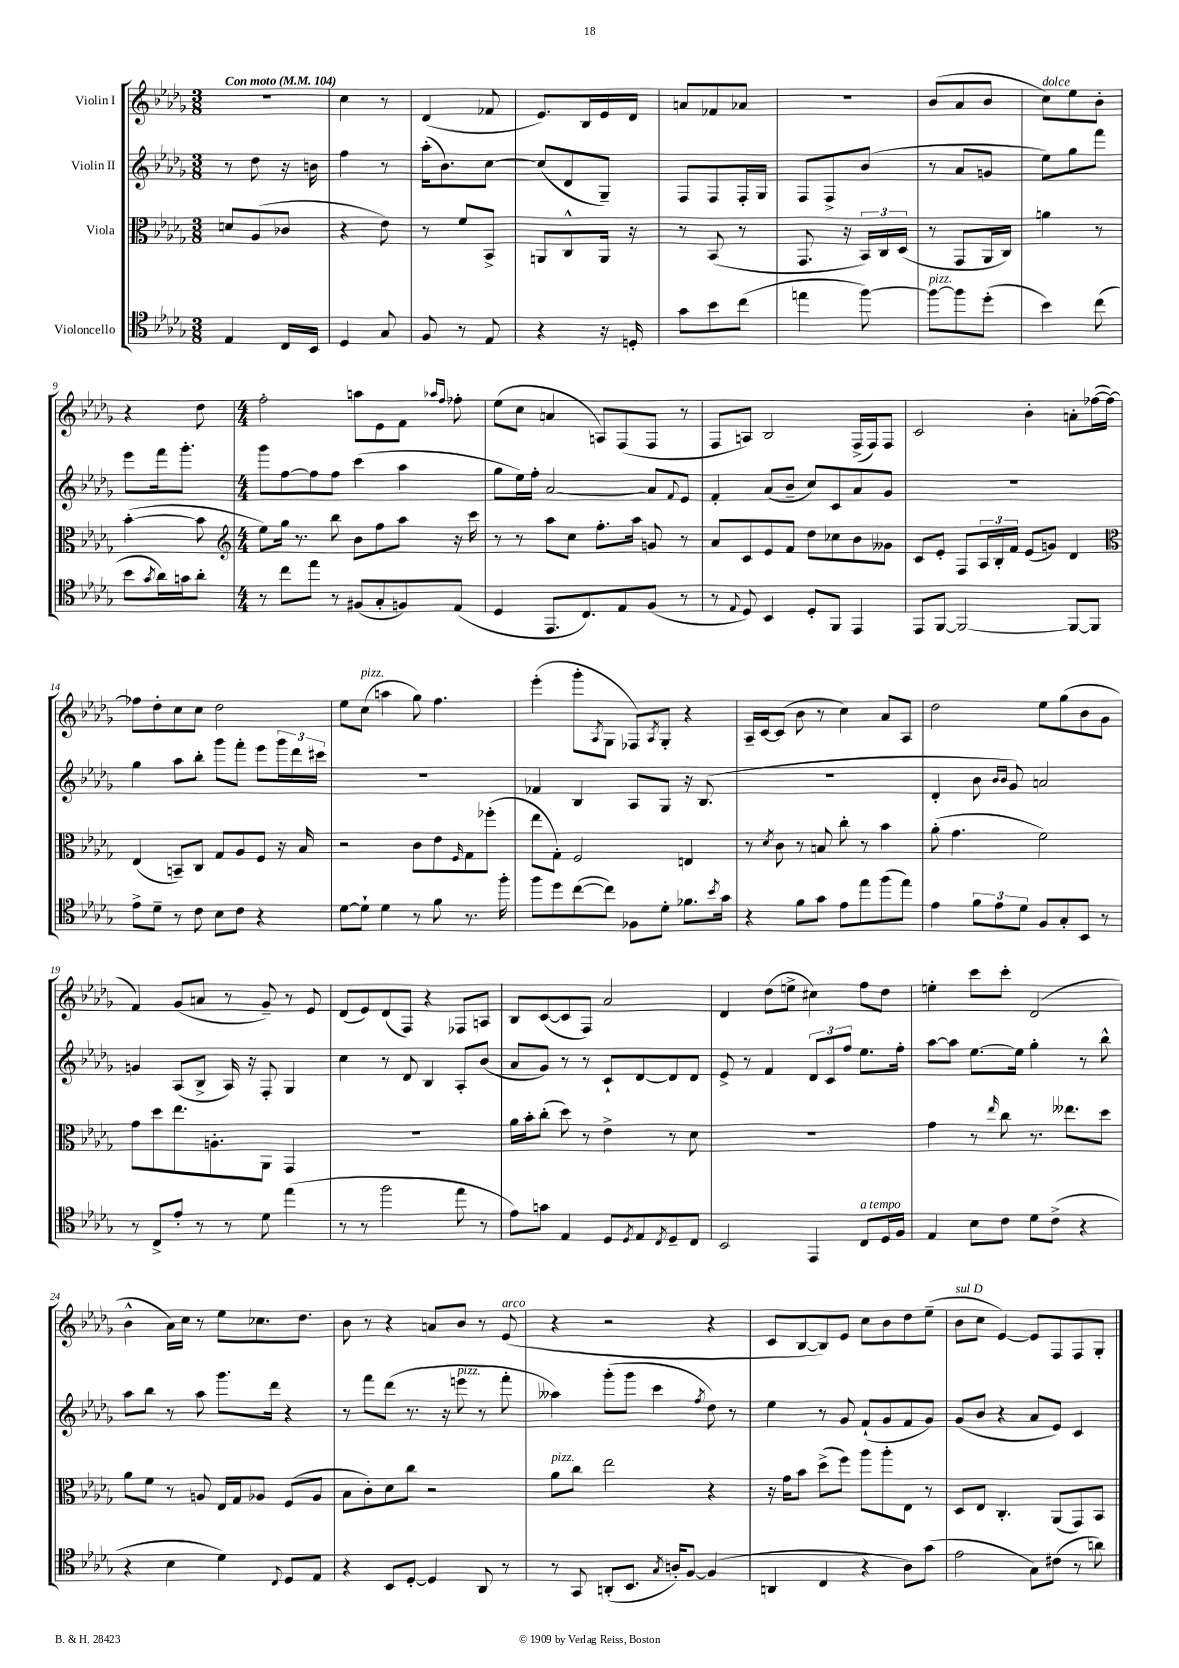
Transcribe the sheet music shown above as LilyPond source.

<<
\new StaffGroup <<
\new Staff = "s0" \with { instrumentName = "Violin I" } {
    \clef treble \key des \major \numericTimeSignature \time 3/8 \tempo "Con moto" 4 = 104
    R4. |
    c''4 r8 |
    des'4( fes'8 |
    ees'8.) bes16 ees'16 des'16 |
    a'8 fes'8 aes'8 |
    r4. |
    bes'8( aes'8 bes'8 |
    c''8^\markup { \italic "dolce" }) ees''8 bes'8-. |
    r4 des''8 |
    \numericTimeSignature \time 4/4 f''2-. a''8 ees'8 f'8 \grace { aes''16 f''16 } fes''8-. |
    ees''8( c''8 a'4 a8) f8( f8 r8 |
    f8 a8) bes2 f16->( f16) f8 |
    c'2 bes'4-. a'8-. fes''16~( fes''16~) |
    fes''8 des''8-. c''8 c''8 des''2 |
    ees''8 c''8^\markup { \italic "pizz." }( a''4 ges''8) f''4. |
    ees'''4-.( ges'''8-. \acciaccatura { aes8 } ges8 fes8) \acciaccatura { aes8 } ges8-. r4 |
    aes16-- c'16~ c'8( bes'8 r8 c''4) aes'8 aes8 |
    des''2 ees''8 ges''8( bes'8 ges'8 |
    f'4) ges'8( a'8 r8 ges'8--) r8 ees'8 |
    des'8( ees'8) des'8( f8) r4 fes8 a8 |
    bes8 c'8~( c'8 f8) aes'2 |
    des'4 des''8( e''8-> cis''4) f''8 des''8 |
    e''4-. c'''8 c'''8-. des'2( |
    bes'4-^ aes'16) c''16 r8 ees''8 ces''8. des''8. |
    bes'8 r8 r4 a'8 bes'8 r8 ees'8^\markup { \italic "arco" }( |
    r4 r2 r4 |
    c'8 bes8~ bes8) ees'8 c''8 bes'8 des''8 ees''8--( |
    bes'8^\markup { \italic "sul D" } c''8 ees'4~) ees'8 f8 f8 ges8-. \bar "|." |
}
\new Staff = "s1" \with { instrumentName = "Violin II" } {
    \clef treble \key des \major \numericTimeSignature \time 3/8
    r8 des''8 r16 b'16 |
    f''4 r8 |
    aes''16-.( bes'8.) c''8~ |
    c''8( des'8 ges8--) |
    f8 f8 f16-. ges16 |
    f8 f8-> bes'8( |
    r8 aes'8 g'8 |
    ees''8) ges''8 f'''8 |
    ees'''8 f'''16 ges'''8.-. |
    \numericTimeSignature \time 4/4 ges'''8 f''8~ f''8 f''8 c'''4( aes''4 |
    ges''8 ees''16) f''16-. aes'2~ aes'8 \appoggiatura { f'8 } ees'8 |
    f'4-. aes'8( bes'8-- c''8) c'8 aes'8 ges'8 |
    R1 |
    ges''4 aes''8 bes''8-. ges'''8 f'''8-. ees'''8 \tuplet 3/2 { ges'''16 des'''16 cis'''16 } |
    R1 |
    fes'4 bes4 aes8 ges8 r16 bes8.( |
    R1 |
    des'4-. bes'8 \grace { bes'16 bes'16 } ges'8) a'2 |
    g'4 aes8( bes8-> aes16) r16 f8-. ges4 |
    c''4 r8 des'8 bes4 aes8-. bes'8( |
    aes'8 ges'8) r8 r8 c'8-! des'8~ des'8 des'8 |
    ees'8-> r8 f'4 \tuplet 3/2 { des'8 c'8 f''8 } ees''8. f''16-. |
    aes''8~ aes''8 ees''8.~ ees''16 ges''4-. r8 bes''8-^ |
    aes''8 bes''8 r8 aes''8 ges'''8. des'''16 r4 |
    r8 f'''8 des'''8( r8. r16 e'''8^\markup { \italic "pizz." } r8 f'''8-. |
    aeses''4) ges'''8-.( ges'''8 c'''4 \acciaccatura { f''8 } des''8) r8 |
    ees''4 r8 ges'8 f'8-!( ges'8 f'8 ges'8) |
    ges'8( bes'8 r4 aes'8 ees'8) c'4 \bar "|." |
}
\new Staff = "s2" \with { instrumentName = "Viola" } {
    \clef alto \key des \major \numericTimeSignature \time 3/8
    d'8 aes8( ces'8 |
    r4 ees'8) |
    r8 f'8 bes,8-> |
    a,8 c8-^ a,16 r16 |
    r8 bes,8( r8 |
    ges,8. r16 \tuplet 3/2 { bes,16) c16 des16( } |
    r8 ges,8 aes,16 c16) |
    a'4 r8 |
    bes'4~-.( bes'8 |
    \numericTimeSignature \time 4/4 \clef treble ees''8) ges''16 r8. bes''8 bes'8 f''8 aes''8 r16 c'''16 |
    r8 r8 aes''8 c''8 f''8.-. aes''16 g'8 r8 |
    aes'8 c'8 ees'8 f'8 des''8 ces''8 bes'8 geses'8 |
    c'8 ees'8-. f8 \tuplet 3/2 { aes16 bes16-. f'16 } ees'8( g'8) des'4 |
    \clef alto ees4( b,8--) c8 ges8 aes8 f8 r16 bes16 |
    r2 c'8 ees'8 \grace { f16 } ges8 fes''8-.( |
    ees''8 ges8-.) f2 e4 |
    r8 \acciaccatura { des'8 } c'8 r8 b8 c''8-. r8 bes'4 |
    aes'8-.( ges'4. f'2) |
    ges'8 des''8 ees''8. a8.-. aes,8 ges,4 |
    R1 |
    aes'16 bes'16-. c''8-.( des''8) r8 ees'4-> r8 des'8 |
    R1 |
    ges'4 r8 \grace { ees''16 } c''8 r8. eeses''8. des''8 |
    aes'8 f'8 r8 a8 ees16 ges16 aes8 f8( aes8 |
    bes8 c'8-.) des'8 c''8 r2 |
    aes'8^\markup { \italic "pizz." } c''8 ees''2 r4 |
    r16 ges'16 bes'8 des''8->( f''8) aes''8 aes''8-. ees8 r8 |
    des8 ees8 c4.-. aes,8( ges,8) bes,8 \bar "|." |
}
\new Staff = "s3" \with { instrumentName = "Violoncello" } {
    \clef tenor \key des \major \numericTimeSignature \time 3/8
    ees4 c16 bes,16 |
    des4 ges8 |
    f8 r8 ees8 |
    r4 r16 d16-. |
    ges'8 bes'8 c''8( |
    e''4 f''8~) |
    f''8~^\markup { \italic "pizz." } f''8 des''8-.( |
    bes'4) c''8( |
    bes'8 \acciaccatura { ges'8 } aes'16) g'16 aes'8-. |
    \numericTimeSignature \time 4/4 r8 c''8 ees''8 r8 fis8( ges8-. f8) ees8( |
    des4 ees,8. c8.) ees8 f8( r8 |
    r8 \appoggiatura { ees8 } des8) bes,4 des8-. f,8 ees,4 |
    ees,8 f,8~ f,2~ f,8~ f,8 |
    ees'8-> des'8-- r8 c'8 bes8 c'8 r4 |
    des'8~ des'8-! des'4 r8 f'8 r8. f''16-. |
    f''8 des''8 c''8~( c''8) fes8 des'8-. fes'8. \acciaccatura { bes'8 } ges'16 |
    r4 f'8 ges'8 ees'8 ees''8 f''8( ees''8) |
    ees'4 \tuplet 3/2 { f'8 ees'8 des'8 } f8 ges8-. bes,8 r8 |
    r8 c8-> ees'8-. r8 r8 des'8 ees''4( |
    r8 r8 f''2 ees''8 r8 |
    ees'8) g'8 ees4 des8 \acciaccatura { des8 } ees8 \acciaccatura { c8 } des8-- c8 |
    bes,2 ees,4 c8^\markup { \italic "a tempo" } des16 f16 |
    ees4 bes8 c'8 des'8 c'8->( r4 |
    r4 bes4 des'4) \appoggiatura { c8 } des8 ees8 |
    r4 bes,8 des8~-. des4 aes,8 r8 |
    r8 ges,8 a,8-.( bes,8. \acciaccatura { ges8 } a16-.) f8~ f4( |
    a,4 c4 r4 aes8) ges'8( |
    ees'2 ges8) cis'8( r8 a'8) \bar "|." |
}
>>
>>
